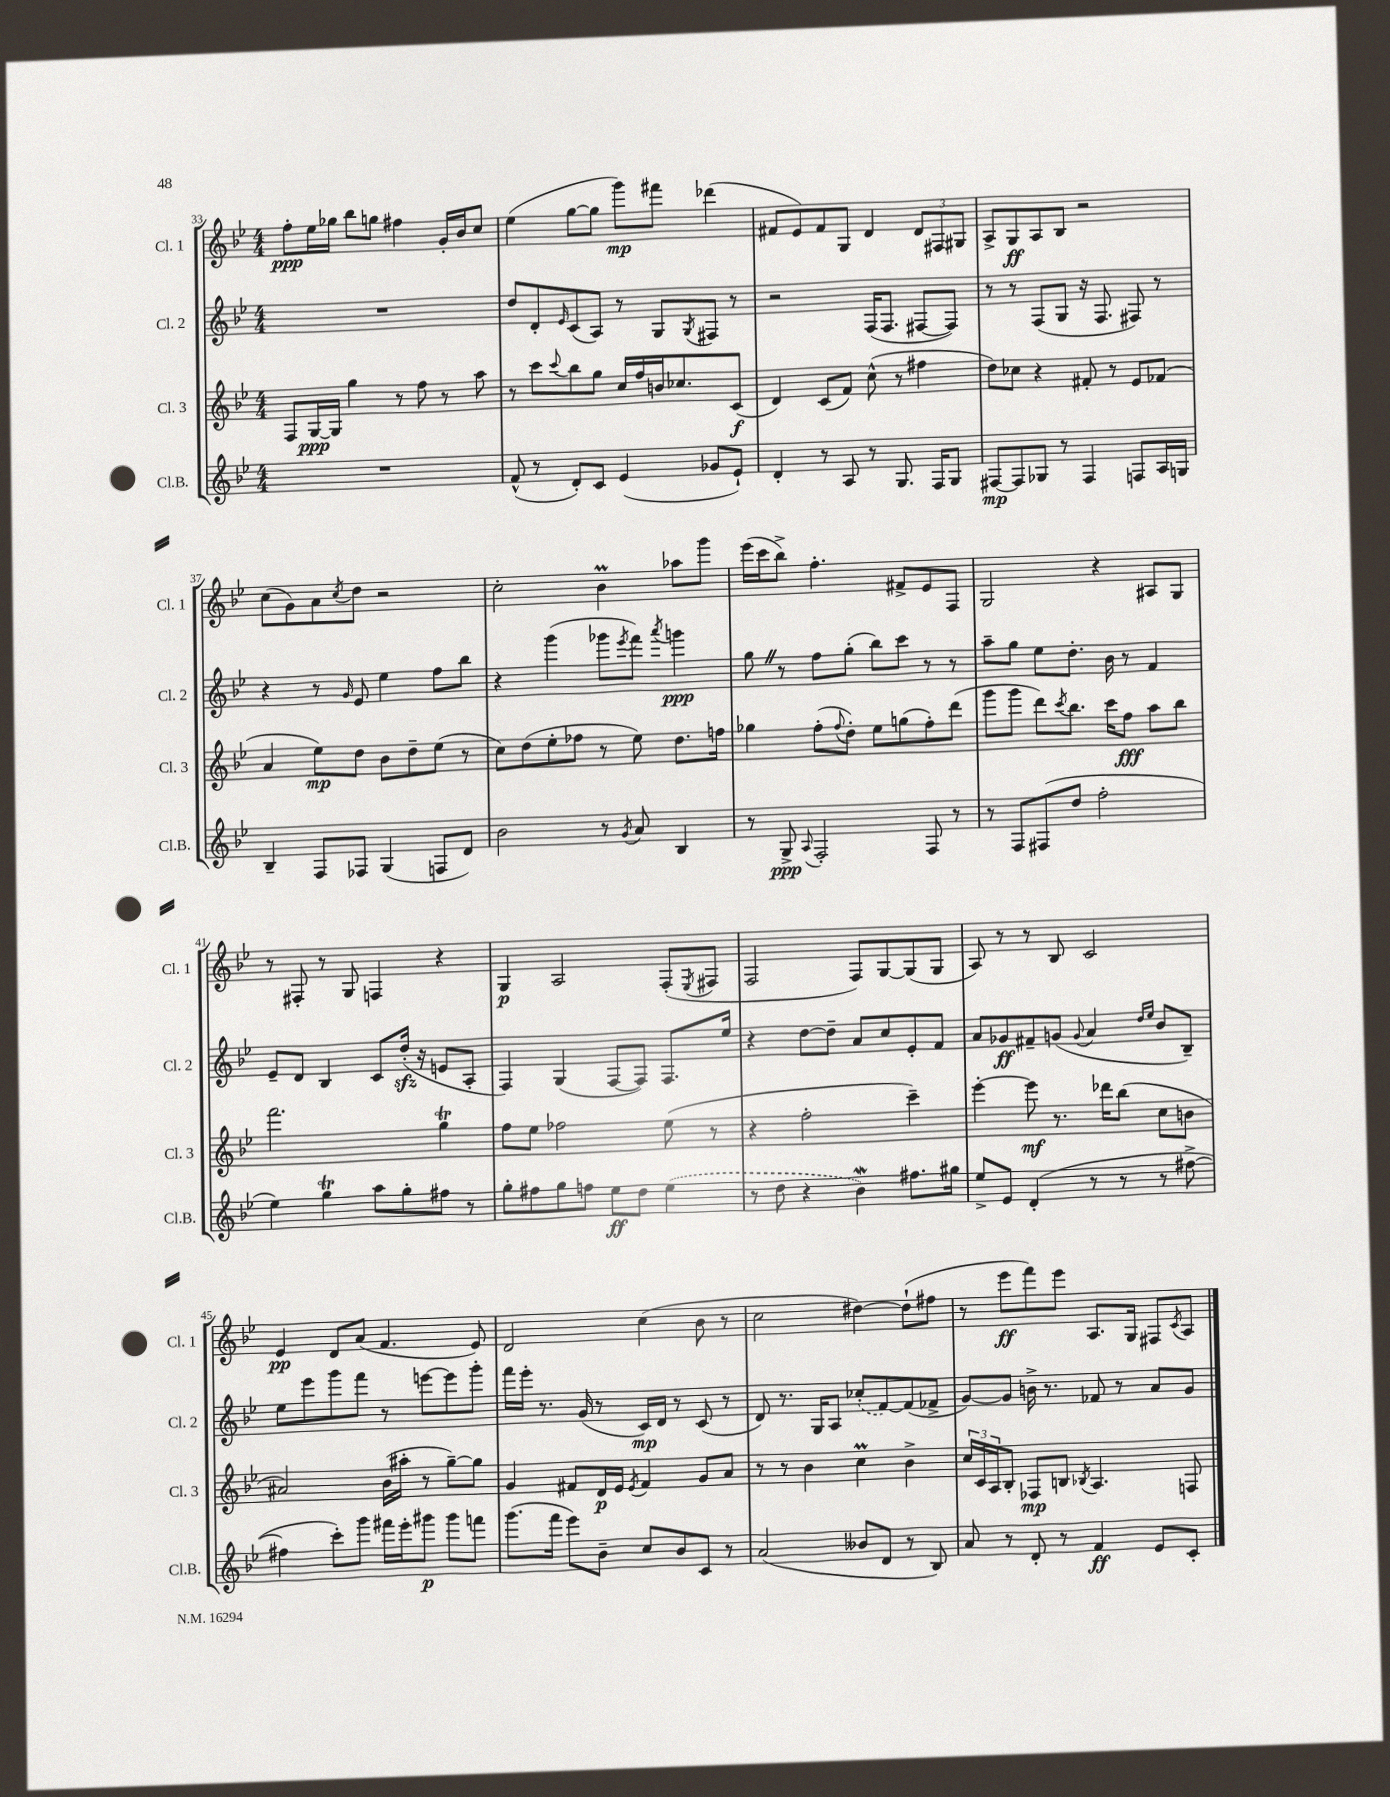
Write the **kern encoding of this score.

**kern	**dynam	**kern	**dynam	**kern	**dynam	**kern	**dynam
*part4	*part4	*part3	*part3	*part2	*part2	*part1	*part1
*staff4	*staff4	*staff3	*staff3	*staff2	*staff2	*staff1	*staff1
*I"Cl.B.	*	*I"Cl. 3	*	*I"Cl. 2	*	*I"Cl. 1	*
*I'Cl.B.	*	*I'Cl. 3	*	*I'Cl. 2	*	*I'Cl. 1	*
*clefG2	*	*clefG2	*	*clefG2	*	*clefG2	*
*k[b-e-]	*	*k[b-e-]	*	*k[b-e-]	*	*k[b-e-]	*
*M4/4	*	*M4/4	*	*M4/4	*	*M4/4	*
=33	=33	=33	=33	=33	=33	=33	=33
1r	.	8F/L	.	1r	.	8ff'\L	ppp
.	.	[16G/L	ppp	.	.	16ee-\L	.
.	.	16G/JJ]	.	.	.	16gg-X\JJ	.
.	.	4gg\	.	.	.	8bb-\L	.
.	.	.	.	.	.	8ggn\J	.
.	.	8r	.	.	.	4ff#X\	.
.	.	8ff\	.	.	.	.	.
.	.	8r	.	.	.	16g'/LL	.
.	.	.	.	.	.	16b-/J	.
.	.	8aa\	.	.	.	8cc/J	.
=34	=34	=34	=34	=34	=34	=34	=34
(8f^^/	.	8r	.	8dd/L	.	(4ee-\	.
8r	.	8ccc\L	.	8d'/	.	.	.
.	.	8qqccc/	.	16qqe-/	.	.	.
8d'/L)	.	8bb-\	.	(8c/	.	[8gg\L	.
8c/J	.	8gg\J	.	8A/J)	.	8gg\J]	.
(4e-/	.	16cc/LL	.	8r	.	8ggg\L)	mp
.	.	16ff/	.	.	.	.	.
.	.	16bn/J	.	8G/L	.	8fff#X\J	.
.	.	8.cc-X/	.	.	.	.	.
.	.	.	.	8qG/	.	.	.
8g-X/L	.	.	.	8F#X/J	.	(4ddd-X\	.
8e-`/J)	.	(8c/J	f	8r	.	.	.
=35	=35	=35	=35	=35	=35	=35	=35
4d'/	.	4d/)	.	2r	.	8f#X/L	.
.	.	.	.	.	.	8e-/)	.
8r	.	(8c/L	.	.	.	8f#/	.
8A/	.	8f/J)	.	.	.	8G/J	.
8r	.	(8cc^^\	.	(16F/KL	.	4d/	.
.	.	.	.	8.F/J	.	.	.
8.G/	.	8r	.	.	.	.	.
.	.	4ff#X\	.	[8F#X/L	.	12d/L	.
16F/KL	.	.	.	.	.	.	.
.	.	.	.	.	.	12F#X/	.
8G/J	.	.	.	8F#/J])	.	.	.
.	.	.	.	.	.	12G#X/J	.
=36	=36	=36	=36	=36	=36	=36	=36
[8F#X/L	mp	8dd\L)	.	8r	.	8A^/L	.
8F#/]	.	8cc-X\J	.	8r	.	8G/	ff
8G-X/J	.	4r	.	(8F/L	.	8A/	.
8r	.	.	.	8G/J	.	8B-/J	.
4F#/	.	8f#X'/	.	16r	.	2r	.
.	.	.	.	8.F/	.	.	.
.	.	8r	.	.	.	.	.
8Fn/L	.	8e-/L	.	8F#X/)	.	.	.
16A/L	.	(8f-X/J	.	8r	.	.	.
16Gn/JJ	.	.	.	.	.	.	.
!!LO:LB:g=z
=37	=37	=37	=37	=37	=37	=37	=37
4B-~/	.	4a/	.	4r	.	(8cc\L	.
.	.	.	.	.	.	8g\)	.
8F/L	.	8ee-\L)	mp	8r	.	8a\	.
.	.	.	.	16qqg/	.	8qcc/	.
8F-X/J	.	8dd\J	.	8e-/	.	8dd\J	.
(4G/	.	8b-\L	.	4ee-\	.	2r	.
.	.	8dd~\	.	.	.	.	.
8Fn/L	.	(8ee-\J	.	8ff\L	.	.	.
8d/J)	.	8r	.	8bb-\J	.	.	.
=38	=38	=38	=38	=38	=38	=38	=38
2b-\	.	8cc\L)	.	4r	.	2cc'\	.
.	.	(8dd\	.	.	.	.	.
.	.	8ee-'\	.	(4ggg\	.	.	.
.	.	8ff-X\J	.	.	.	.	.
8r	.	8r	.	8ggg-X\L	.	4b-M\	.
8qg/	.	.	.	8qeee-/	.	.	.
8a/	.	8ee-\)	.	8fff\J)	.	.	.
.	.	.	.	8qaaa/	.	.	.
4B-/	.	8.dd\L	.	4gggn\	ppp	8aa-X\L	.
.	.	.	.	.	.	8ggg\J	.
.	.	16ffn\Jk	.	.	.	.	.
=39	=39	=39	=39	=39	=39	=39	=39
8r	.	4gg-X\	.	8ggZ\	.	(16eee-\LL	.
.	.	.	.	.	.	16ccc\J	.
8G^/	ppp	.	.	8r	.	8bb-^\J)	.
8qqA/	.	.	.	.	.	.	.
2F'/	.	(8ff'\L	.	8ff\L	.	4.ff'\	.
.	.	8qqff/	.	.	.	.	.
.	.	8dd'\J)	.	(8gg'\J	.	.	.
.	.	8ee-\L	.	8bb-\L)	.	.	.
.	.	(8ggn\	.	8ccc\J	.	8f#X^/L	.
8F/	.	8ff'\)	.	8r	.	8e-/	.
8r	.	(8ddd\J	.	8r	.	8F/J	.
=40	=40	=40	=40	=40	=40	=40	=40
8r	.	8ggg\L	.	8aa~\L	.	2G/	.
8F/L	.	8ggg\J	.	8gg\J	.	.	.
(8F#X/	.	8ddd\L)	.	8ee-\L	.	.	.
.	.	8qccc/	.	.	.	.	.
8dd/J	.	8.bb-\J	.	8.dd'\J	.	.	.
2ff'\	.	.	.	.	.	4r	.
.	.	16ccc\KL	.	16b-\	.	.	.
.	.	8ff\J	fff	8r	.	.	.
.	.	8aa\L	.	4f/	.	8A#X/L	.
.	.	8bb-\J	.	.	.	8G/J	.
!!LO:LB:g=z
=41	=41	=41	=41	=41	=41	=41	=41
4ee-\)	.	2.fff\	.	8e-~/L	.	8r	.
.	.	.	.	8d/J	.	8F#X'/	.
4ggT\	.	.	.	4B-/	.	8r	.
.	.	.	.	.	.	8G/	.
8aa\L	.	.	.	8c/L	.	4Fn/	.
8gg'\	.	.	.	(16ddzz'/Jk	.	.	.
.	.	.	.	16r	.	.	.
8ff#X\J	.	4ggT\	.	8en/L	.	4r	.
8r	.	.	.	8A'/J	.	.	.
=42	=42	=42	=42	=42	=42	=42	=42
8gg'\L	.	8ff\L	.	4F/)	.	4G/	p
8ff#X\	.	8ee-\J	.	.	.	.	.
8gg\	.	2ff-X\	.	(4G/	.	2A/	.
8ffn\J	.	.	.	.	.	.	.
8ee-\L	ff	.	.	[8F/L	.	.	.
8dd\J	.	.	.	8F/J])	.	.	.
(4ee-\	.	(8ee-\	.	8.F/L	.	(8F'/L	.
.	.	.	.	.	.	8qE-/	.
.	.	8r	.	.	.	8F#X/J	.
.	.	.	.	16ee-/Jk	.	.	.
=43	=43	=43	=43	=43	=43	=43	=43
8r	.	4r	.	4r	.	2F/	.
8dd\	.	.	.	.	.	.	.
4r	.	2ff'\	.	[8dd\L	.	.	.
.	.	.	.	8dd~\J]	.	.	.
4b-w\)	.	.	.	8a/L	.	8F/L)	.
.	.	.	.	8cc/	.	[8G/	.
8.ff#X\L	.	4ccc~\)	.	8e-'/	.	(8G/]	.
.	.	.	.	8f/J	.	8G/J	.
16gg#X\Jk	.	.	.	.	.	.	.
=44	=44	=44	=44	=44	=44	=44	=44
8ee-^/L	.	[4eee-'\	.	8a/L	.	8A/)	.
8e-/J	.	.	.	8g-X/	ff	8r	.
(4d'/	.	8eee-\]	mf	8f#X~/	.	8r	.
.	.	8.r	.	(8gn/J	.	8B-/	.
.	.	.	.	8qqg/	.	.	.
8r	.	.	.	4a/	.	2c/	.
.	.	16ddd-X\KL	.	.	.	.	.
8r	.	(8bb-\J	.	.	.	.	.
.	.	.	.	16qqdd/LL	.	.	.
.	.	.	.	16qqee-/JJ	.	.	.
8r	.	8cc\L	.	8b-/L	.	.	.
[8ff#X^\	.	8bn\J	.	8B-~/J)	.	.	.
!!LO:LB:g=z
=45	=45	=45	=45	=45	=45	=45	=45
4ff#X\]	.	2a#X/)	.	8ee-\L	.	4e-/	pp
.	.	.	.	8eee-\	.	.	.
8ccc'\L)	.	.	.	8ggg\	.	8d/L	.
8ggg\J	.	.	.	8fff\J	.	(8a/J	.
16fff#X\LL	.	(16b-\LL	.	8r	.	4.f/	.
16eee-'\J	.	16aa#X'\JJ	.	.	.	.	.
8ggg#X\J	p	8r	.	[8eeen\L	.	.	.
8ggg#\L	.	[8gg~\L)	.	8eee\]	.	.	.
8fffn\J	.	8gg\J]	.	8ggg'\J	.	8e-/)	.
=46	=46	=46	=46	=46	=46	=46	=46
(8.ggg\L	.	4g/	.	16fff\LL	.	2d/	.
.	.	.	.	16eee-'\JJ	.	.	.
.	.	.	.	8.r	.	.	.
16fff\Jk	.	.	.	.	.	.	.
8eee-\L)	.	8f#X/L	.	.	.	.	.
.	.	.	.	(16g/	.	.	.
8b-~\J	.	16d/L	p	8r	.	.	.
.	.	16e-/JJ	.	.	.	.	.
.	.	8qe-/	.	.	.	.	.
8cc/L	.	4f#/	.	16c/LL)	mp	(4cc\	.
.	.	.	.	16d/JJ	.	.	.
8b-/	.	.	.	8r	.	.	.
8c/J	.	8g/L	.	(8c/	.	8b-\	.
8r	.	8a/J	.	8r	.	8r	.
=47	=47	=47	=47	=47	=47	=47	=47
(2a/	.	8r	.	8d/)	.	2cc\	.
.	.	8r	.	8.r	.	.	.
.	.	4b-\	.	.	.	.	.
.	.	.	.	16G/KL	.	.	.
.	.	.	.	8A/J	.	.	.
8b--X/L	.	4ccM\	.	(8cc-X'/L	.	[4dd#X\)	.
8d/J	.	.	.	[8f/)	.	.	.
8r	.	4b-^\	.	(8f/]	.	(8dd#`\L]	.
8B-/)	.	.	.	8f-X^/J	.	8ff#X\J	.
=48	=48	=48	=48	=48	=48	=48	=48
8a/	.	24cc/LL	.	[8g/L)	.	8r	.
.	.	24c/	.	.	.	.	.
.	.	24A/J	.	.	.	.	.
8r	.	8B-'/J	.	8g/J]	.	8eee-\L	ff
8d'/	.	8F-X/L	mp	16bn^\	.	8fff\)	.
.	.	.	.	8.r	.	.	.
8r	.	8Bn/J	.	.	.	8eee-\J	.
.	.	8qB-X/	.	.	.	.	.
4f/	ff	4.A/	.	8f-X/	.	8.A/L	.
.	.	.	.	8r	.	.	.
.	.	.	.	.	.	16G/Jk	.
8e-/L	.	.	.	8a/L	.	8F#X/L	.
.	.	.	.	.	.	8qc/	.
8c'/J	.	8Fn/	.	8g/J	.	8A/J	.
==	==	==	==	==	==	==	==
*-	*-	*-	*-	*-	*-	*-	*-
